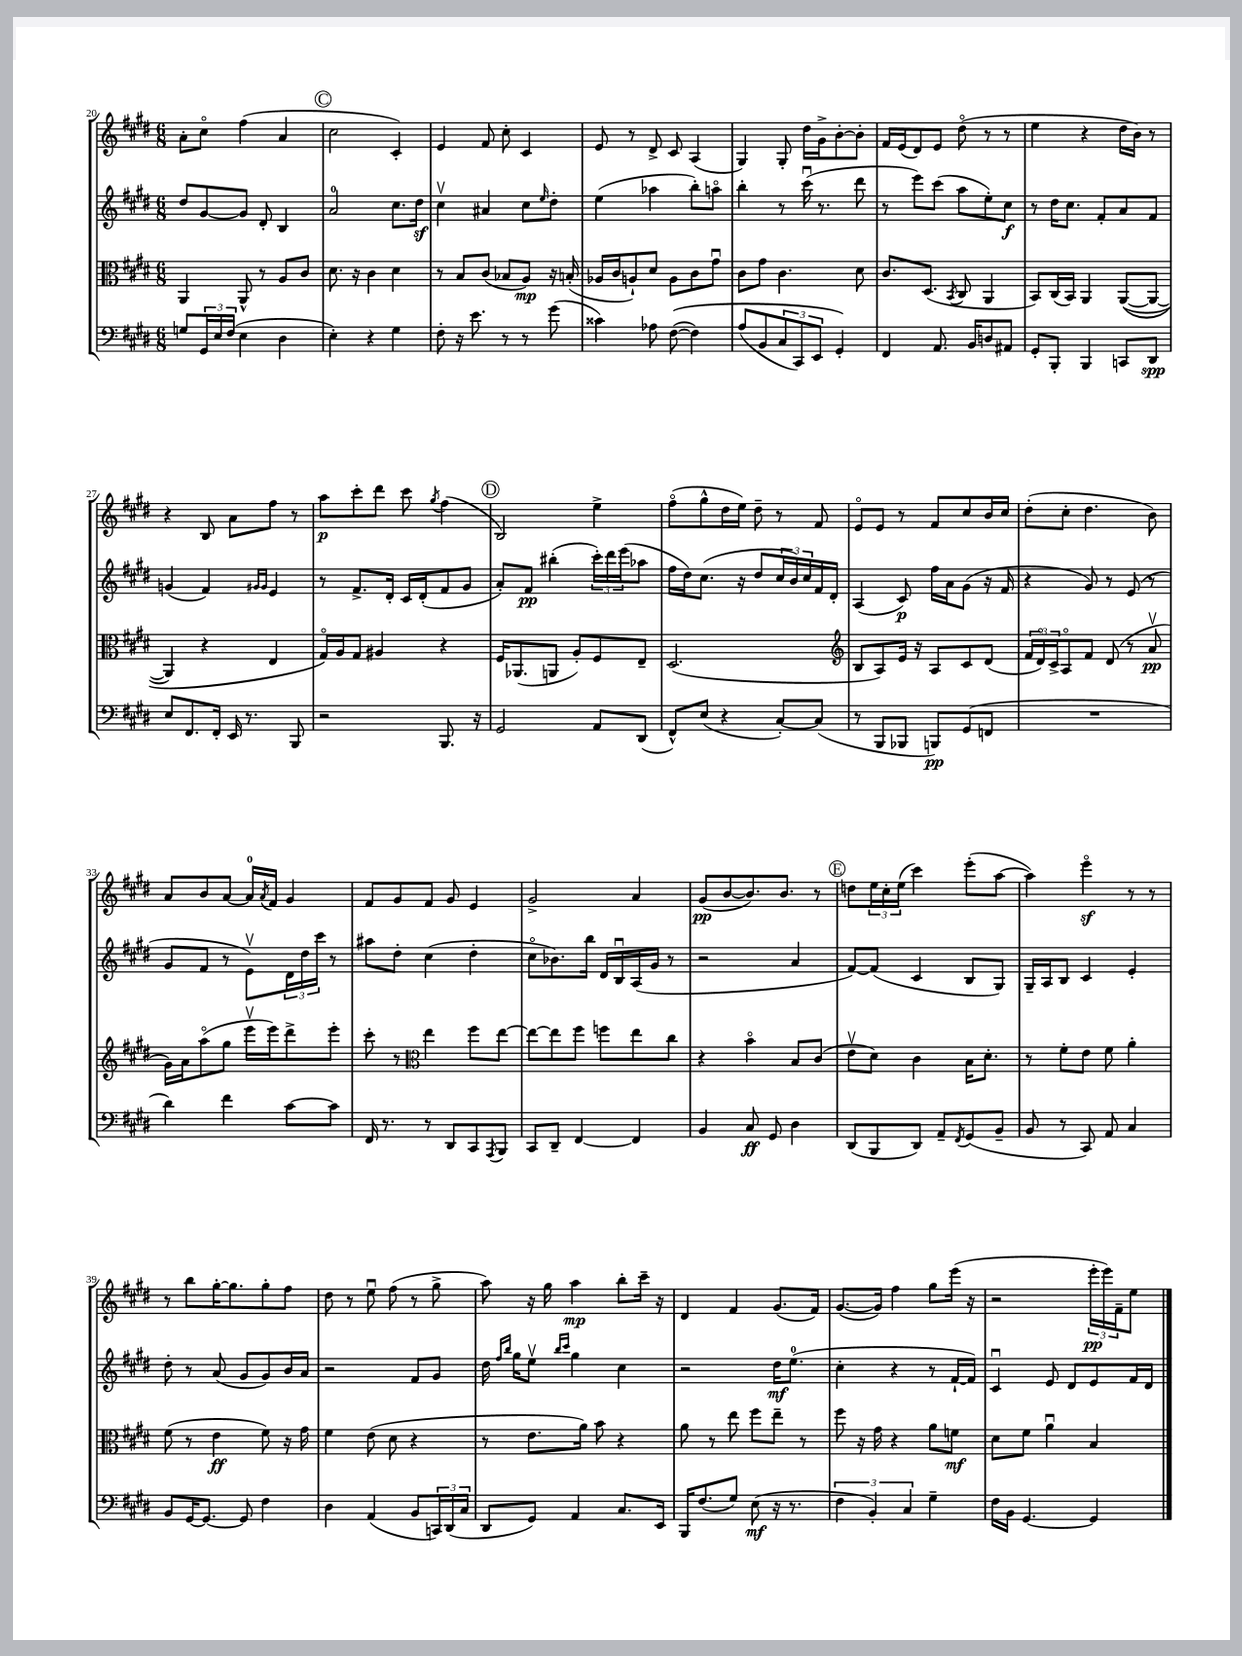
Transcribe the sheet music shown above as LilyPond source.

<<
\new StaffGroup <<
\new Staff = "s0" {
    \clef treble \key e \major \numericTimeSignature \time 6/8
    a'8-. cis''8\flageolet fis''4( a'4 |
    \mark \markup { \circle "C" } cis''2 cis'4-.) |
    e'4 fis'8 cis''8-. cis'4 |
    e'8 r8 dis'8-> cis'8 a4( |
    gis4) gis8-. dis''16 gis'16-> b'8~-. b'8-. |
    fis'16 e'16( dis'8) e'8 dis''8\flageolet( r8 r8 |
    e''4 r4 dis''16 b'16) r8 |
    r4 b8 a'8 fis''8 r8 |
    a''8\p cis'''8-. dis'''8 cis'''8 \acciaccatura { gis''8 } fis''4( |
    \mark \markup { \circle "D" } b2) e''4-> |
    fis''8\flageolet( gis''8-^ dis''16 e''16) dis''8-- r8 fis'8 |
    e'8\flageolet e'8 r8 fis'8 cis''8 b'16 cis''16 |
    dis''8-.( cis''8-. dis''4. b'8) |
    a'8 b'8 a'8~ a'16-0 \acciaccatura { a'8 } fis'16 gis'4 |
    fis'8 gis'8 fis'8 gis'8 e'4 |
    gis'2-> a'4 |
    gis'8\pp( b'8~ b'8.) b'8. r8 |
    \mark \markup { \circle "E" } d''8 \tuplet 3/2 { e''16 cis''16-. e''16( } cis'''4) e'''8-.( a''8~ |
    a''4) e'''4\flageolet\sf r8 r8 |
    r8 b''8 gis''16~-. gis''8. gis''8-. fis''8 |
    dis''8 r8 e''8\downbow fis''8( r8 gis''8-> |
    a''8) r16 gis''16 a''4\mp b''8-. cis'''16-- r16 |
    dis'4 fis'4 gis'8.( fis'16) |
    gis'8.~( gis'16) fis''4 gis''8 e'''16( r16 |
    r2 \tuplet 3/2 { e'''16-.\pp e'''16) fis'16-- } e''8 \bar "|." |
}
\new Staff = "s1" {
    \clef treble \key e \major \numericTimeSignature \time 6/8
    dis''8 gis'8~ gis'8 dis'8-. b4 |
    \mark \markup { \circle "C" } a'2-0 cis''8. dis''16\sf |
    cis''4\upbow ais'4 cis''8 \grace { e''16 } dis''8-. |
    e''4( aes''4 b''8-.) a''8\flageolet |
    b''4-. r8 cis'''16\downbow( r8. dis'''8 |
    r8 e'''8) cis'''8( a''8 e''8-.) cis''8\f |
    r8 dis''16 cis''8. fis'8-. a'8 fis'8 |
    g'4( fis'4) \grace { gis'16 gis'16 } e'4 |
    r8 fis'8.-> dis'16-. cis'16 dis'16-.( fis'8 gis'8 |
    \mark \markup { \circle "D" } a'8-.) fis'8\pp bis''4-.( \tuplet 3/2 { cis'''16-.) dis'''16 e'''16( } aes''8 |
    fis''16 dis''16) cis''8.( r16 dis''8 \tuplet 3/2 { cis''16 b'16) cis''16 } fis'16 dis'16-. |
    a4( cis'8\p) fis''16 a'16 gis'8( r16 fis'16 |
    r4 gis'8) r8 e'8( r8 |
    gis'8 fis'8 r8 e'8\upbow) \tuplet 3/2 { dis'16 dis''16 cis'''16 } r8 |
    ais''8 dis''8-. cis''4( dis''4-. |
    cis''8\flageolet bes'8.) b''16 dis'16 b16\downbow a16( gis'16 r8 |
    r2 a'4 |
    \mark \markup { \circle "E" } fis'8~) fis'8( cis'4 b8 gis8) |
    gis16-- a16 b8 cis'4 e'4-. |
    dis''8-. r8 a'8( gis'8 gis'8) b'16 a'16 |
    r2 fis'8 gis'8 |
    dis''16 \grace { fis''16 b''16 } gis''16 e''8\upbow \grace { b''16 cis'''16 } gis''4 cis''4 |
    r2 dis''16\mf e''8.-0( |
    cis''4-. r4 r8 fis'16~-! fis'16) |
    cis'4\downbow e'8 dis'8 e'8 fis'16 dis'16 \bar "|." |
}
\new Staff = "s2" {
    \clef alto \key e \major \numericTimeSignature \time 6/8
    a,4 a,8-^ r8 a8 cis'8 |
    \mark \markup { \circle "C" } dis'8. r16 cis'4 dis'4 |
    r8 b8 cis'8( bes8 a8\mp) r16 b16-.( |
    aes16 cis'16 a8-!) dis'8 a8 cis'8 gis'8\downbow |
    cis'8 gis'8 cis'4. dis'8 |
    cis'8. dis8.( \acciaccatura { b,8 } cis8 a,4 |
    b,8) cis16( b,16) a,4 a,8~(\( a,8~ |
    a,4) r4 e4 |
    gis16\flageolet\) a16 gis8 ais4 r4 |
    \mark \markup { \circle "D" } fis16 aes,8.( a,8 a8-.) fis8 e8-- |
    dis2.( |
    \clef treble b8 a8) e'16 r16 a8 cis'8 dis'8( |
    \tuplet 3/2 { fis'16 dis'16\flageolet) cis'16-> } a8\flageolet fis'8 dis'8( r8 a'8\upbow\pp |
    gis'16) a'16 a''8\flageolet( gis''8 e'''16\upbow e'''16) dis'''8-> e'''8-. |
    cis'''8-. r8 \clef alto e''4 fis''8 e''8~ |
    e''8~ e''8 fis''8 f''8 e''8 cis''8 |
    r4 b'4\flageolet b8 cis'8( |
    \mark \markup { \circle "E" } e'8\upbow dis'8) cis'4 b16 dis'8.-. |
    r8 fis'8-. e'8 fis'8 a'4-. |
    fis'8( r8 e'4\ff fis'8) r16 gis'16 |
    fis'4 e'8( dis'8 r4 |
    r8 e'8. a'16) b'8 r4 |
    a'8 r8 e''8 fis''8 e''8-- r8 |
    fis''8 r16 gis'16 r4 a'8 f'8\mf |
    dis'8 fis'8 a'4\downbow b4 \bar "|." |
}
\new Staff = "s3" {
    \clef bass \key e \major \numericTimeSignature \time 6/8
    g8 \tuplet 3/2 { gis,16 e16 fis16( } e4 dis4 |
    \mark \markup { \circle "C" } e4-.) r4 gis4 |
    fis8-. r16 e'8. r8 r8 gis'8( |
    cisis'4) aes8 fis8~(\( fis4) |
    a8( b,8 \tuplet 3/2 { cis8 cis,8) e,8 } gis,4-.\) |
    fis,4 a,8. b,16 d8 ais,8 |
    gis,8-. b,,8-. b,,4 c,8 dis,8\spp |
    e8 fis,8. fis,16-. e,16 r8. b,,8 |
    r2 b,,8. r16 |
    \mark \markup { \circle "D" } gis,2 a,8 dis,8( |
    fis,8-^) e8( r4 cis8~-.) cis8( |
    r8 b,,8 bes,,8 b,,8\pp) gis,8( f,8 |
    R2. |
    dis'4) fis'4 cis'8~ cis'8 |
    fis,16 r8. r8 dis,8 cis,8 \acciaccatura { a,,8 } b,,8 |
    cis,8 dis,8-- fis,4~ fis,4 |
    b,4 cis8\ff gis,8 dis4 |
    \mark \markup { \circle "E" } dis,8( b,,8 dis,8) a,8-- \acciaccatura { fis,8 } gis,8( b,8-- |
    b,8 r8 cis,8) a,8 cis4 |
    b,8 gis,16~ gis,8.~ gis,8 fis4 |
    dis4 a,4( b,8 \tuplet 3/2 { c,16) dis,16( cis16 } |
    dis,8 gis,8) a,4 cis8. e,16 |
    b,,16 fis8.( gis8) e8\mf( r16 r8. |
    \tuplet 3/2 { fis4 b,4-.) cis4 } gis4-- |
    fis16 b,16 gis,4.~ gis,4 \bar "|." |
}
>>
>>
\layout { \context { \Score currentBarNumber = #20 } }
